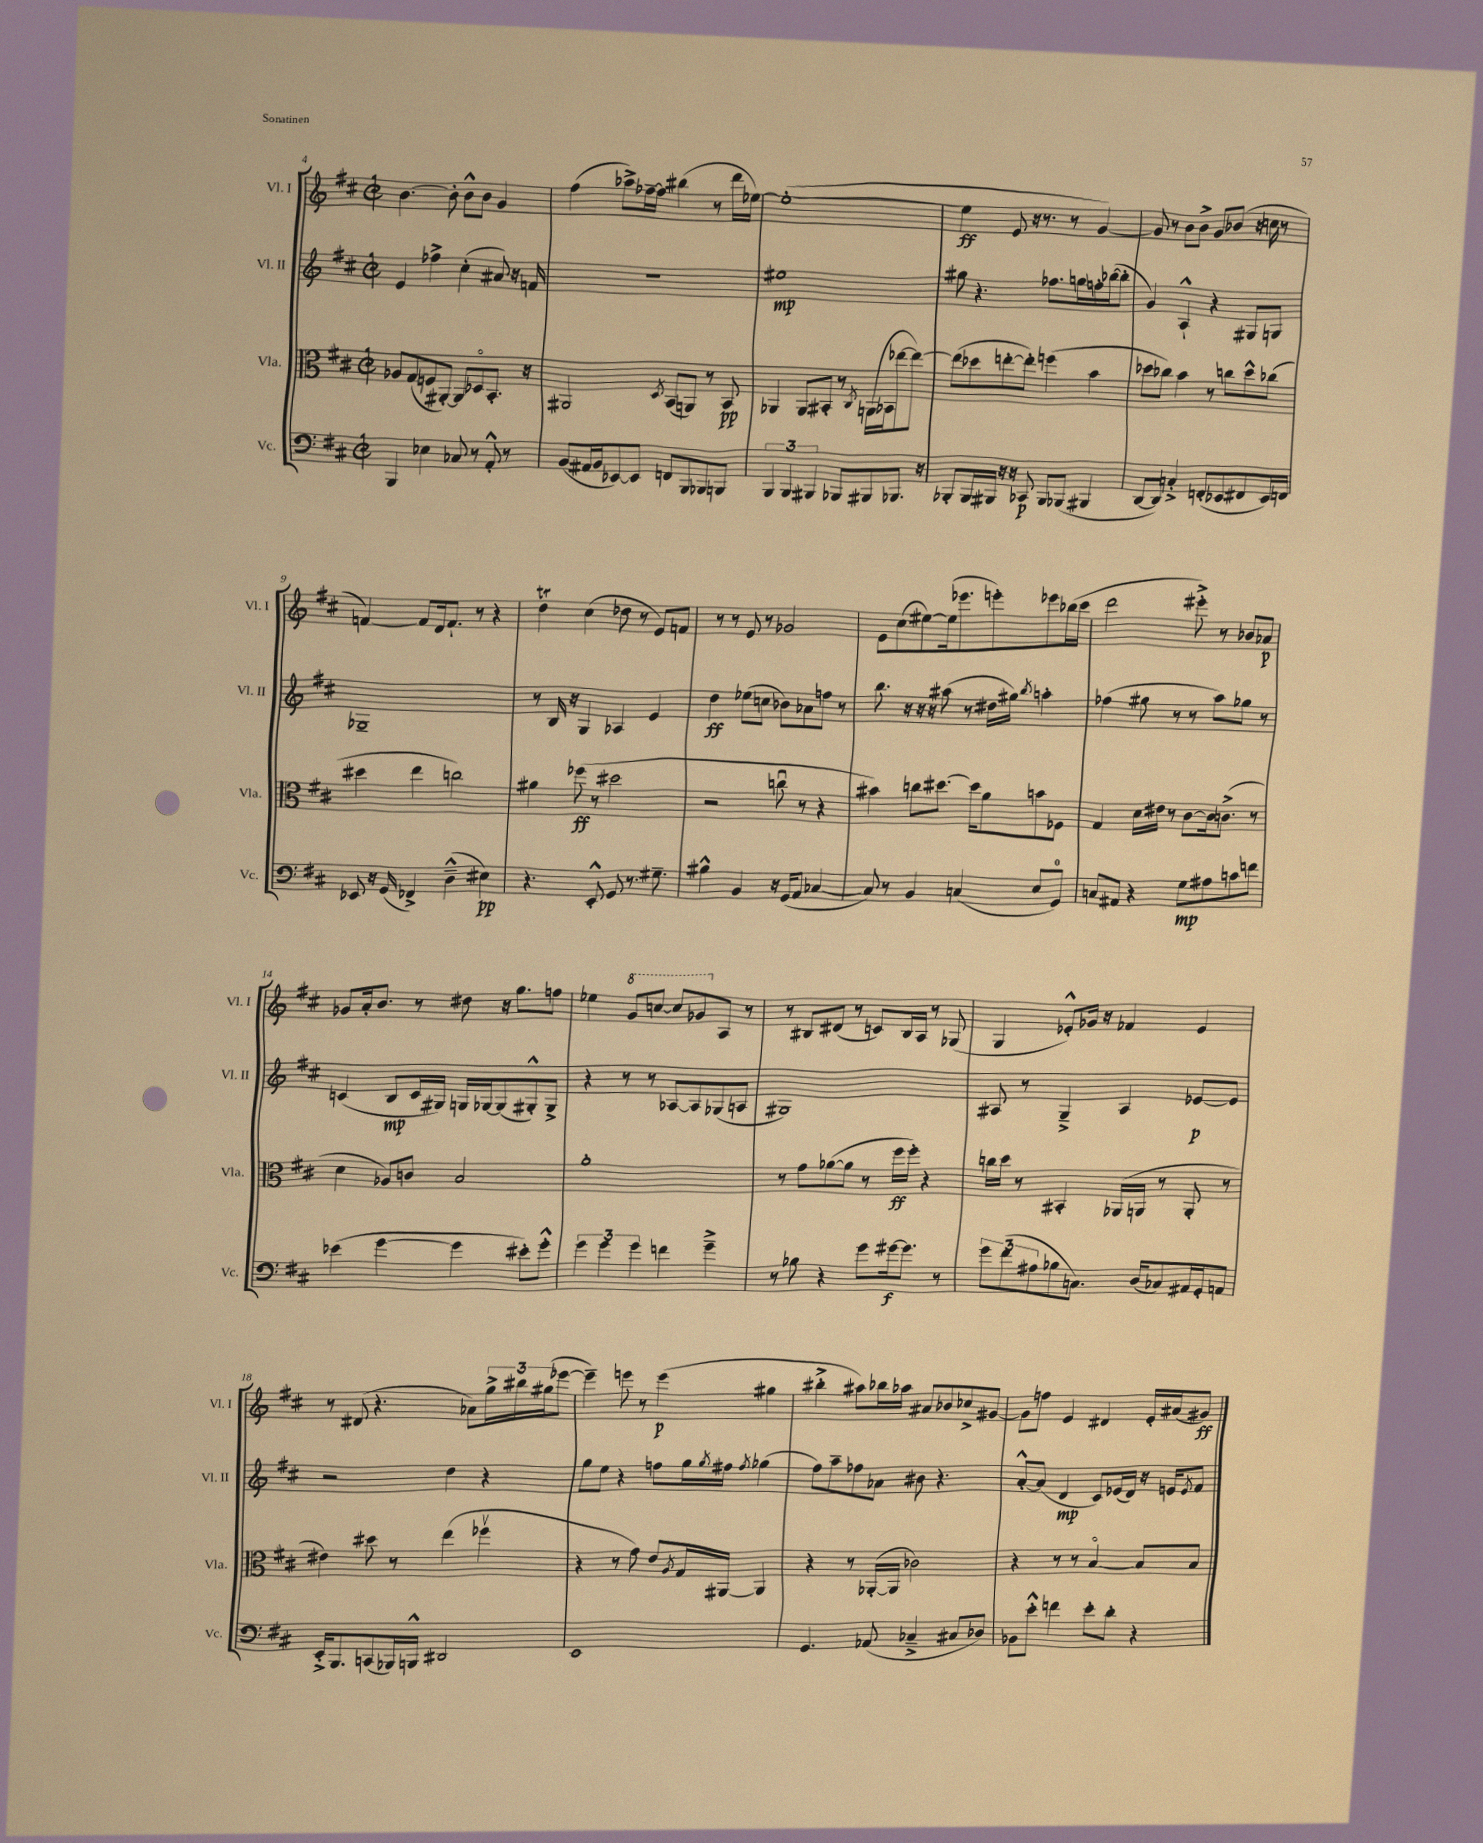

**kern	**kern	**kern	**kern
*staff4	*staff3	*staff2	*staff1
*clefF4	*clefC3	*clefG2	*clefG2
*k[f#c#]	*k[f#c#]	*k[f#c#]	*k[f#c#]
*M2/2	*M2/2	*M2/2	*M2/2
*met(c|)	*met(c|)	*met(c|)	*met(c|)
4BBB	8A-	4e	[4.b
.	(8G	.	.
4E-	8F	4ff-^	.
.	[8AA#')	.	8b']
8C-	8AA#]	(4cc#'	8b^^
8r	8D-o	.	8b
8AA'^^	8.BB'	8a#)	4g
8r	.	16r	.
.	16r	16f	.
=	=	=	=
(8BB	2AA#	1r	(4ff#
16AA#	.	.	.
16BB	.	.	.
[8EE-)	.	.	8aa-^)
8EE-]	.	.	[16ff-~
.	.	.	16ff-]
.	8qD	.	.
8FF	(8BB	.	(4bb#
8BBB	8AA)	.	.
8BBB-	8r	.	8r
8BBB	8BB	.	16ddd
.	.	.	[16ee-)
=	=	=	=
6BBB	4AA-	1ee#	(1ee-'_
6BBB	.	.	.
.	8AA-	.	.
6BBB#	.	.	.
.	8BB#'	.	.
8BBB-	8r	.	.
.	8qC#	.	.
8BBB#	(16AA	.	.
.	16BB-	.	.
8.BBB-	[8ee-	.	.
.	8ee-_)	.	.
16r	.	.	.
=	=	=	=
8BBB-'	(8ee-]	8gg#	4ee-]
16BBB-	8dd-	4.r	.
16BBB#	.	.	.
16r	[8ee'	.	8e
16r	.	.	.
8CC-	8ee'])	.	16r
.	.	.	8.r
8BBB#	(4ff	8.ff-	.
(8BBB-	.	.	8r
.	.	16gg	.
4BBB#	4b	16ff'	[4g)
.	.	([16bb-	.
.	.	8bb-']	.
=	=	=	=
[8DD	8dd-	4g)	8g]
8DD])	8cc-)	.	8r
4C'^	4b	4A`^^	8b
.	.	.	8b^
(8FF'	8r	4r	8g
8EE-	8cc	.	(8b-
8FF#	8dd-^^	8G#	16r
.	.	.	16cc
16EE-)	(8cc-	8G	8r
16FF	.	.	.
=	=	=	=
8EE-	4dd#	1G-~	[4f)
16r	.	.	.
(16GG	.	.	.
4FF-^)	4ee	.	8f]
.	.	.	16d
.	.	.	8.f`
(4D~^^	2cc)	.	.
.	.	.	8r
4E#)	.	.	4r
=	=	=	=
4.r	4a#	8r	4dd
.	.	16B	.
.	.	16r	.
.	(8ff-	4G	(4cc#
8EE'^^	8r	.	.
8GG	2dd#	4A-	8dd-
8.r	.	.	8r
.	.	4e	8e)
8.G#~	.	.	.
.	.	.	8f
=	=	=	=
4B#^^	2r	4dd	8r
.	.	.	8r
4BB	.	(8ee-	8e
.	.	8cc	8r
16r	8ccu	8b-)	2g-
(16GG	.	.	.
8AA	8r	8a-	.
[4C-	4r	8ff	.
.	.	8r	.
=	=	=	=
8C-])	4b#)	8.bb	8e
8r	.	.	(8cc#
.	.	16r	.
4BB	8cc	16r	[8ee#)
.	.	16r	.
.	[8.dd#	(8aa#	(16ee#]
.	.	.	8.eee-
(4C	.	8r	.
.	16dd#]	.	.
.	8a	16dd#	8eee')
.	.	16gg#)	.
.	.	8qbb	.
8E	8b	4aa'	8eee-
8GG)	8F-	.	(16bb-
.	.	.	16ccc#
=	=	=	=
8C	4G	(4ff-	2ddd
8AA#	.	.	.
4r	16d	8gg#	.
.	16e#	.	.
.	8r	8r	.
8G	[8c#	8r	8eee#'^)
8A#	16c#]	8aa)	8r
.	(8.c^	.	.
8c	.	8gg-	8b-
8f	8r	8r	8a-
=	=	=	=
(4e-	4d	(4c	8g-
.	.	.	16a'
.	.	.	8.b
[4g	8A-)	8B	.
.	8c	16c	8r
.	.	16G#)	.
4g]	2B	16G	8dd#
.	.	[16G-	.
.	.	(8G-]	16r
.	.	.	8.gg
8e#')	.	8G#'^^)	.
8g'^^	.	8G#^	8ff
=	=	=	=
6g	1a'	4r	4ee-
6g	.	.	.
.	.	8r	8gg
6g	.	.	.
.	.	8r	[8ccc
4f	.	[8A-	8ccc]
.	.	8A-]	8gg-
4g~^	.	(8G-	8A
.	.	8A	8r
=	=	=	=
8r	8r	1G#)	8r
8B-	8g	.	8B#
4r	([8a-	.	(8d#
.	8a-]	.	8r
8g	8r	.	8c)
[16g#	16ff#	.	16B#
8.g#]	16ff#')	.	16A
.	4r	.	8r
8r	.	.	(8G-
=	=	=	=
12g	16cc	8A#	4G
.	16dd	.	.
(12f#	.	.	.
.	8r	8r	.
12A#	.	.	.
8B-	4BB#'	4G~^	8e-'^^)
8.C)	.	.	16g-
.	.	.	16r
.	(16AA-	4A#	4f-
(16D	16AA	.	.
8C-)	8r	.	.
16AA#	8AA'	[8e-	4e-
16GG'	.	.	.
8AA	8r	8e-]	.
=	=	=	=
16EE'^	4e#)	2r	8r
8.BBB	.	.	.
.	.	.	(8d#
(8CC	8dd#	.	4.r
16BBB-)	8r	.	.
16BBB^^	.	.	.
2DD#	(4ee	4dd	.
.	.	.	8a-)
.	4ff-v	4r	24gg^
.	.	.	24bb#
.	.	.	(24gg#
.	.	.	[8eee-
=	=	=	=
1EE	4r	8gg	4eee-~])
.	.	8ee	.
.	8r	4r	8eee
.	8g)	.	8r
.	8e	8ff	(4eee
.	8qA	.	.
.	16G	16gg	.
.	.	8qgg	.
.	[16AA#	16ff#	.
.	.	8qff#	.
.	4AA#]	(4gg-	4gg#
=	=	=	=
4.GG	4r	8ff#)	4bb#'^
.	.	8aa~	.
.	8r	8ff-	8aa#)
(8AA-	([16AA-'	8a-	16bb-
.	16AA-]	.	16aa-
4C-~^	2c-)	8b#	8a#
.	.	4.r	8b-
8C#	.	.	8cc-^
8D-)	.	.	[8g#
=	=	=	=
8BB-	4r	[8a'^^	8g#]
8e'^^	.	(8a]	8ff
4f	8r	4d	4e
.	8r	.	.
8e'	[4Bo	8c#)	4d#
8d'	.	(16e-	.
.	.	16d)	.
4r	8B]	16r	16e'
.	.	16e	(16a#
.	.	8qe	.
.	8B	8f#	8g#)
==	==	==	==
*-	*-	*-	*-
